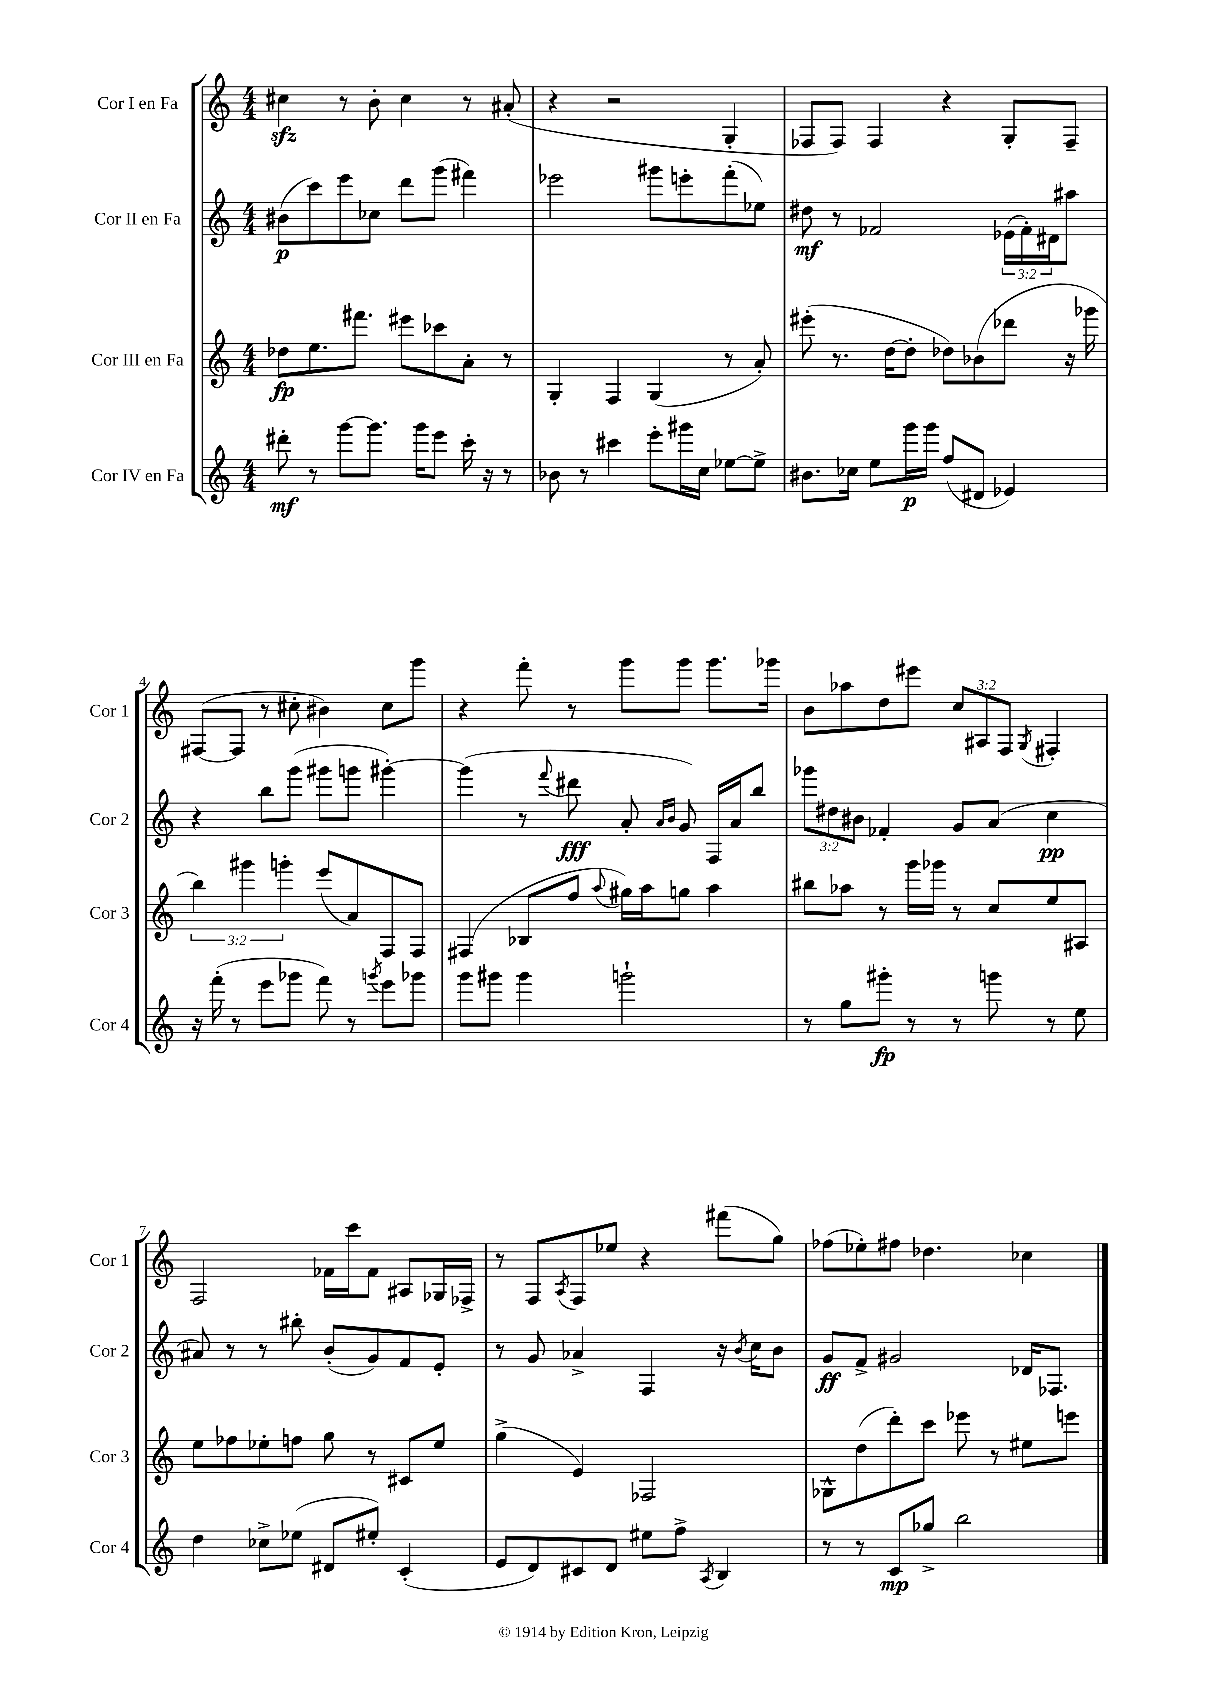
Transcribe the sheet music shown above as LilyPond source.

<<
\new StaffGroup <<
\new Staff = "s0" \with { instrumentName = "Cor I en Fa" shortInstrumentName = "Cor 1" } {
    \clef treble \key c \major \numericTimeSignature \time 4/4 \override Staff.TupletNumber.text = #tuplet-number::calc-fraction-text
    cis''4\sfz r8 b'8-. cis''4 r8 ais'8-.( |
    r4 r2 g4-. |
    fes8 fes8) fes4 r4 g8-. fes8-- |
    fis8~( fis8 r8 cis''8-. bis'4) cis''8 g'''8 |
    r4 f'''8-. r8 g'''8 g'''8 g'''8. ges'''16 |
    b'8 aes''8 d''8 eis'''8 \tuplet 3/2 { c''8 ais8 f8 } \acciaccatura { g8 } fis4-. |
    f2 fes'16 c'''16 fes'8 ais8 ges16 fes16-> |
    r8 f8 \acciaccatura { a8 } f8 ees''8 r4 fis'''8( g''8) |
    fes''8( ees''8-.) fis''8 des''4. ces''4 \bar "|." |
}
\new Staff = "s1" \with { instrumentName = "Cor II en Fa" shortInstrumentName = "Cor 2" } {
    \clef treble \key c \major \numericTimeSignature \time 4/4 \override Staff.TupletNumber.text = #tuplet-number::calc-fraction-text
    bis'8\p( c'''8) e'''8 ces''8 d'''8 g'''8( fis'''4) |
    ees'''2 gis'''8 e'''8-. f'''8-.( ees''8) |
    dis''8\mf r8 fes'2 \tuplet 3/2 { ees'16( fes'16-.) dis'16 } ais''8 |
    r4 b''8 g'''8( gis'''8 g'''8 gis'''4~-.) |
    gis'''4( r8 \appoggiatura { f'''8 } dis'''8\fff a'8-. \grace { a'16 b'16 } g'8) f16 a'16 b''8 |
    \tuplet 3/2 { ges'''8 dis''8 bis'8 } fes'4-. g'8 a'8( c''4\pp |
    ais'8) r8 r8 bis''8-. b'8-.( g'8) f'8 e'8-. |
    r8 g'8 aes'4-> f4 r16 \acciaccatura { b'8 } c''16 b'8 |
    g'8\ff f'8-> gis'2 des'16 fes8. \bar "|." |
}
\new Staff = "s2" \with { instrumentName = "Cor III en Fa" shortInstrumentName = "Cor 3" } {
    \clef treble \key c \major \numericTimeSignature \time 4/4 \override Staff.TupletNumber.text = #tuplet-number::calc-fraction-text
    des''8\fp e''8. fis'''8. eis'''8 ces'''8 a'8-. r8 |
    g4-. f4 g4( r8 a'8-.) |
    eis'''8-.( r8. d''16~ d''8-. des''8) bes'8( des'''8 r16 ges'''16 |
    \tuplet 3/2 { b''4) gis'''4 g'''4-. } e'''8( a'8) f8 f8 |
    fis4( bes8 f''8 \appoggiatura { a''8 } gis''16) a''16 g''8 a''4 |
    bis''8 aes''8 r8 g'''16 ges'''16 r8 c''8 e''8 ais8 |
    e''8 fes''8 ees''8-. f''8 g''8 r8 cis'8 ees''8 |
    g''4->( e'4) fes2 |
    ges8-^ d''8( d'''8-.) c'''8 ees'''8 r8 eis''8 e'''8 \bar "|." |
}
\new Staff = "s3" \with { instrumentName = "Cor IV en Fa" shortInstrumentName = "Cor 4" } {
    \clef treble \key c \major \numericTimeSignature \time 4/4
    dis'''8-.\mf r8 g'''8~ g'''8. g'''16 e'''8 c'''16-. r16 r8 |
    bes'8 r8 cis'''4 e'''8-. gis'''16 c''16 ees''8~ ees''8-> |
    bis'8. ces''16 e''8 g'''16\p g'''16 f''8( dis'8 ees'4) |
    r16 f'''16-.( r8 e'''8 ges'''8 f'''8) r8 \acciaccatura { g'''8 } e'''8 ges'''8 |
    g'''8 gis'''8 gis'''4 g'''2-! |
    r8 g''8 gis'''8-.\fp r8 r8 g'''8 r8 e''8 |
    d''4 ces''8-> ees''8( dis'8 eis''8-.) c'4-.( |
    e'8 d'8) cis'8 d'8 eis''8 f''8-> \acciaccatura { a8 } b4 |
    r8 r8 c'8\mp ges''8-> b''2 \bar "|." |
}
>>
>>
